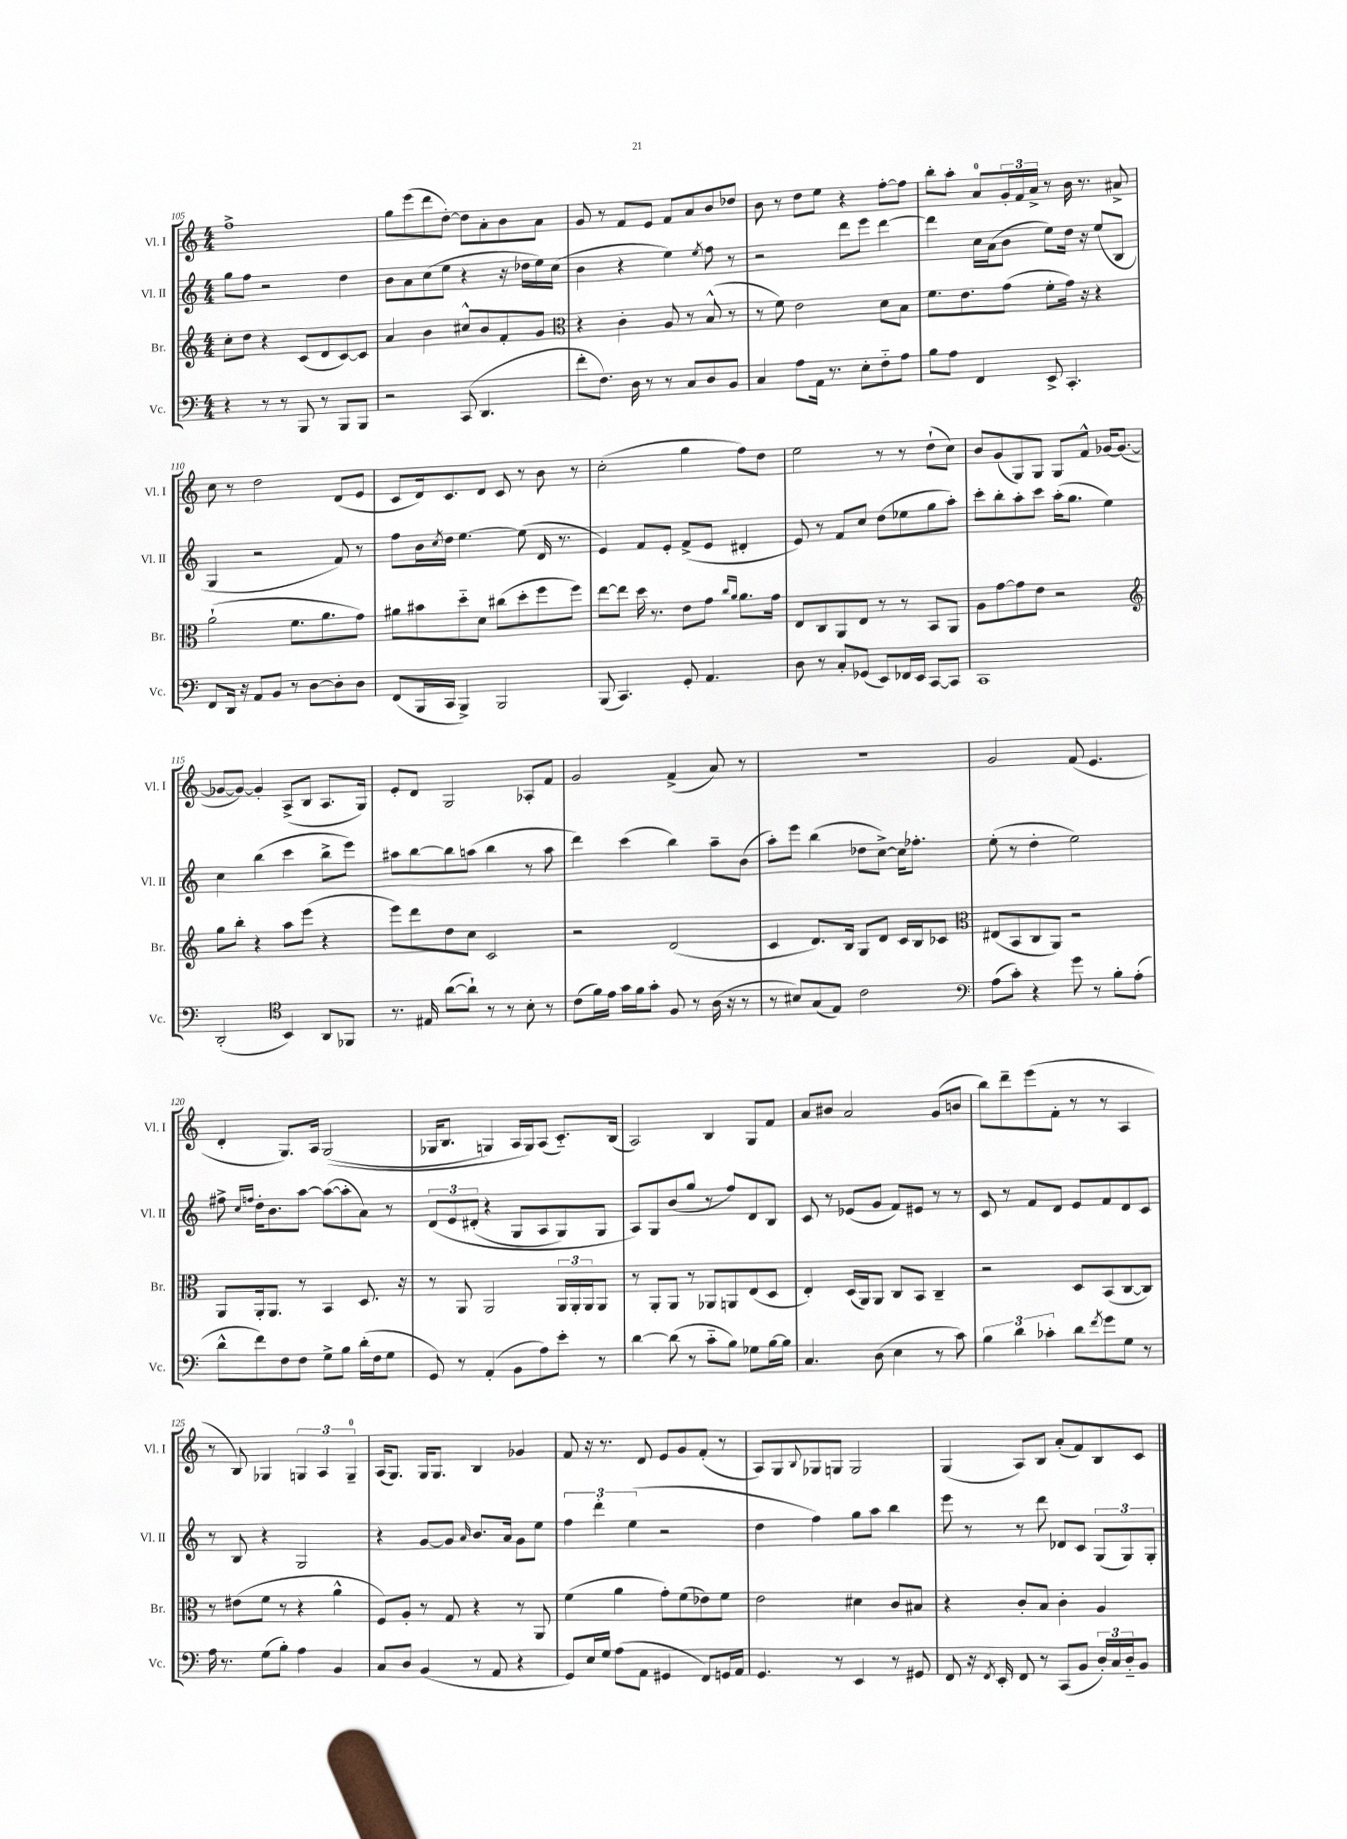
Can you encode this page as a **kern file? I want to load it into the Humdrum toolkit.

**kern	**kern	**kern	**kern
*staff4	*staff3	*staff2	*staff1
*clefF4	*clefG2	*clefG2	*clefG2
*k[]	*k[]	*k[]	*k[]
*M4/4	*M4/4	*M4/4	*M4/4
4r	8cc'\L	8gg\L	1ff^
.	8dd\J	8ff\J	.
8r	4r	2r	.
8r	.	.	.
8BBB/	(8c/L	.	.
8r	8d/	.	.
8BBB/L	[8c/)	4dd\	.
8BBB/J	8c/]J	.	.
=	=	=	=
2r	4a/	8b\L	8gg\L
.	.	8a\	(8eee\
.	4b\	(8cc\	8ddd\
.	.	8ee\J	[8dd'\J)
(8CC/	8cc#^^/L	4r	8dd\]L
4.DD/	8b/	.	8a'\
.	8f'/	16r	8b\
.	.	16dd-\LL	.
.	8g/J	16ee\)	8a\J
.	.	(16cc\JJ	.
=	=	=	=
*	*clefC3	*	*
8f'\L	4r	4b\	8g/
8.F\J)	.	.	8r
.	4c'\	4r	8f/L
16D\	.	.	.
8r	.	.	8e/J
8r	8A/	4ee\)	8f/L
8C/L	8r	.	8a/
.	.	8qee/	.
8D/	(8B^^/	8ff\	8b/
8BB/J	8r	8r	8dd-/J
=	=	=	=
4C/	8r	2r	8b\
.	8f\)	.	8r
8A\L	2e\	.	8dd\L
16AA\Jk	.	.	8ee\J
8.r	.	.	.
.	.	8ddd\L	4r
8E'\L	.	8eee\J	.
8F'~\	8d\L	[4ddd\	[8ff'\L
8A\J	8B\J	.	8ff\]J
=	=	=	=
8B\L	8.f\L	4ddd\]	8bb'\L
8A\J	.	.	8aa'\J
.	8.e\	.	.
4FF/	.	16cc\LL	8a/L
.	.	(16a\J	.
.	(8g\J	8b\J	24g'/L
.	.	.	24f/
.	.	.	24a^/JJ
8EE^/	8f'\L	8ee\L)	8r
4.CC'/	16g\Jk)	16dd\Jk	16b\
.	16r	16r	8.r
.	4r	(8ee/L	.
.	.	8B/J	8a#^/
=	=	=	=
8FF/L	(2a`\	4G/	8cc\
16DD/Jk	.	.	8r
16r	.	.	.
8AA/L	.	2r	2dd\
8BB/J	.	.	.
8r	8.f\L	.	.
[8D\L	.	.	.
.	8.a\	.	.
8D'\]	.	8f/)	(8d/L
8D\J	8g\J)	8r	8e/J
=	=	=	=
(8FF/L	8a#\L	8ff\L	8c/L
16BBB/L	8b#\	16b\L	16d/k)
.	.	8qcc/	.
16CC/JJ	.	16dd\JJ	8.c/
4BBB^/)	8dd'~\	[4.ee\	.
.	8d\J	.	8d/J
2BBB/	(8cc#\L	.	8c/
.	8dd'\	(8ee\]	8r
.	8ff\	16d/	8b\
.	.	8.r	.
.	8ff\J)	.	8r
=	=	=	=
(8BBB/	[8ee\L	4e/)	(2cc'\
4.CC/)	8ee\]J	.	.
.	16dd\	8f/L	.
.	8.r	.	.
.	.	8e'/J	.
8GG'/	8e\L	(8f^/L	4gg\
4.AA/	8g\J	8e/J	.
.	16qqcc/LL	.	.
.	16qqa/JJ	.	.
.	8.a\L	4d#'/	8ff\L)
.	.	.	8dd\J
.	16g\Jk	.	.
=	=	=	=
8D\	8E/L	8e/)	2ee\
8r	8C/	8r	.
8C'/L	8AA/	8f/L	.
(8GG-/J	8E/J	8cc/J	.
8EE/L)	8r	(8dd\L	8r
16FF-/L	8r	8ee-\	8r
16EE/JJ	.	.	.
[8CC/L	8BB/L	8gg\	(8dd`\L
8CC/]J	8AA/J	8aa'\J)	8cc\J)
=	=	=	=
1CC	8A\L	8ccc'\L	8b/L
.	[8g\	8bb'\	(8g/
.	8g\]	8aa'\	8G/)
.	8e\J	8ccc\J	8G/J
.	2r	(16aa'\LK	8G/L
.	.	8.gg\J	.
.	.	.	8f^^/J
.	.	4ee\)	[16g-/LK
.	.	.	(8.g-/_J
=	=	=	=
*	*clefG2	*	*
(2DD'/	8gg\L	4cc\	8g-/_L
.	8bb'\J	.	8g-/_J)
.	4r	(4bb\	4g-'/]
*clefC4	*	*	*
4BB/)	8aa\L	4ccc\	(8A^/L
.	(8eee\J	.	8B/J
8AA/L	4r	8bb^\L	8.A/L
8FF-/J	.	8eee\J)	.
.	.	.	16G/Jk)
=	=	=	=
8.r	8eee\L)	8aa#\L	8e'/L
.	8ddd\	[8bb\	8d/J
16E#/	.	.	.
([8a\L	8dd\	8bb\]	2G/
8a`\]J)	8cc\J	(8aa\J	.
8r	2c/	4bb\	.
8r	.	.	.
8B'\	.	8r	8A-'/L
8r	.	8aa\	8f/J
=	=	=	=
(8c\L	2r	4ddd\)	2g/
16f\L)	.	.	.
16e\JJ	.	.	.
16g\LL	.	(4ccc\	.
16f\J	.	.	.
8g'\J	.	.	.
8F/	(2d/	4bb\)	(4f^/
8r	.	.	.
(16A\	.	8aa~\L	8a/)
16r	.	.	.
8r	.	(8b\J	8r
=	=	=	=
8r	4c/	8aa'\L)	1r
8B#/L)	.	8eee\J	.
(8G/	8.d/L)	(4bb\	.
8E/J)	.	.	.
.	16B/Jk	.	.
2c\	8G/L	8dd-\L	.
.	8d/J	[8cc^\J)	.
.	16c/LL	16cc\]LK	.
.	16B/J	8.ff-'\J	.
.	8c-/J	.	.
=	=	=	=
*clefF4	*clefC3	*	*
(8A\L	(8E#/L	(8ee'\	2g/
8c'\J)	8BB/	8r	.
4r	8C/	4dd'\	.
.	8AA/J)	.	.
8g\	2r	2ee\)	(8f/
8r	.	.	4.e/
8B'\L	.	.	.
(8A'\J	.	.	.
=	=	=	=
8d^^\L	8AA/L	8ff#^\	4d'/
.	.	16qqcc/LL	.
.	.	16qqff/JJ	.
8f\)	16AA'/k	16dd'\LK	.
.	8.AA/J	8.b\	.
8F\	.	.	8.G/L)
8F\J	8r	[8aa\J	.
.	.	.	16A/Jk
8G^\L	4BB/	(8aa\_L	&((2G/
8B\J	.	8aa'\]	.
(16d'\LL	8.D/	8a\J)	.
16F\J	.	.	.
8G\J	.	8r	.
.	16r	.	.
=	=	=	=
8GG/)	8r	&(12d/L	16G-/LK
.	.	.	8.B/J
.	.	12e/	.
8r	8AA/	.	.
.	.	(12d#'/J	.
(4AA'/	2AA/	4r	4G/)
8BB\L	.	8G/L	16A/LL
.	.	.	16G/J&)
8A\)	.	8A/	(8A/J
8e'\J	24AA/LL	8G/)	8.c'~/L)
.	24AA'/	.	.
.	24AA/J	.	.
8r	8AA/J	8G/J	.
.	.	.	(16B/Jk
=	=	=	=
[4d\	8r	8A/L&)	2A/)
.	8AA'/L	8G/	.
(8d\]	8AA/J	(8b/	.
8r	8r	8gg/J	.
8c'~\L	8AA-/L	8r	4B/
8B\J)	8AA/	8ff/L)	.
8G-\L	(8E/	8d/	8G/L
[16B\L	8D/J	8B/J	8f/J
16B\]JJ	.	.	.
=	=	=	=
4.C/	4E'/)	8c/	8a/L
.	.	8r	8b#/J
.	(16D/LL	(8e-/L	2a/
.	16AA/J)	.	.
(8D\	8AA/J	8g/J	.
4E\	8C/L	8f/L)	.
.	8BB/J	8e#/J	.
8r	4C~/	8r	(8g/L
8c\)	.	8r	8b/J
=	=	=	=
6B\	2r	8c/	8bb\L)
.	.	8r	8ddd~\
6d\	.	.	.
.	.	8f/L	(8eee\
6c-'\	.	.	.
.	.	8d/J	8f'\J
8d\L	8D/L	8e/L	8r
8qf/	.	.	.
8g\	(8BB/	8f/	8r
8G\J	[8C/	8d/	4A/
8r	8C/]J)	8c/J	.
=	=	=	=
16A\	8r	8r	8r
8.r	.	.	.
.	(8e#\L	8B/	8B/)
(8G\L	8f\J	4r	4G-/
8B'\J)	8r	.	.
4A\	4r	2G/	6G/
.	.	.	6A/
4BB/	4a^^\	.	.
.	.	.	6G~/
=	=	=	=
8C/L	8F/L)	4r	(16A/LK
.	.	.	8.G/J)
8D/J	8A'/J	.	.
(4BB/	8r	[8g/L	16G/LK
.	.	.	8.G/J
.	8G/	8g/]J	.
.	.	16qqa/	.
8r	4r	8.b/L	4B/
8AA/	.	.	.
.	.	16a/Jk	.
4r	8r	8g\L	4g-/
.	8AA/	8ee\J	.
=	=	=	=
8GG/L)	(4f\	6ff\	8f/
16E/L	.	.	16r
.	.	6ddd'\	.
16G/JJ	.	.	8.r
(8A\L	4a\	.	.
.	.	(6ee\	.
8AA\J	.	.	8d/
4GG#/	8g'\L)	2r	8e/L
.	(8f\	.	8g/
8FF/L)	8e-\)	.	(8f'/J
16GG/L	8f\J	.	8r
16AA/JJ	.	.	.
=	=	=	=
4.GG/	2e\	4dd\	8A/L)
.	.	.	8G/
.	.	.	8qqB/
.	.	4ff\)	8G-/
8r	.	.	8G/J
4EE/	4d#\	8gg\L	2G/
.	.	8aa\J	.
8r	8c/L	4bb\	.
8GG#/	8B#/J	.	.
=	=	=	=
8FF/	4r	8eee\	(4G/
16r	.	8r	.
8qFF/	.	.	.
16EE'/	.	.	.
8FF/	8c'/L	8r	8A/L)
8r	8B/J	8ddd\	8B/J
(8CC/L	4c'\	8d-/L	(8a'/L
8BB/J	.	8c/J	8f/)
24D'/LL)	4A/	(12G/L	8B/
24C/	.	.	.
24D'~/J	.	12G/)	.
8BB/J	.	.	8c/J
.	.	12G'/J	.
==	==	==	==
*-	*-	*-	*-
